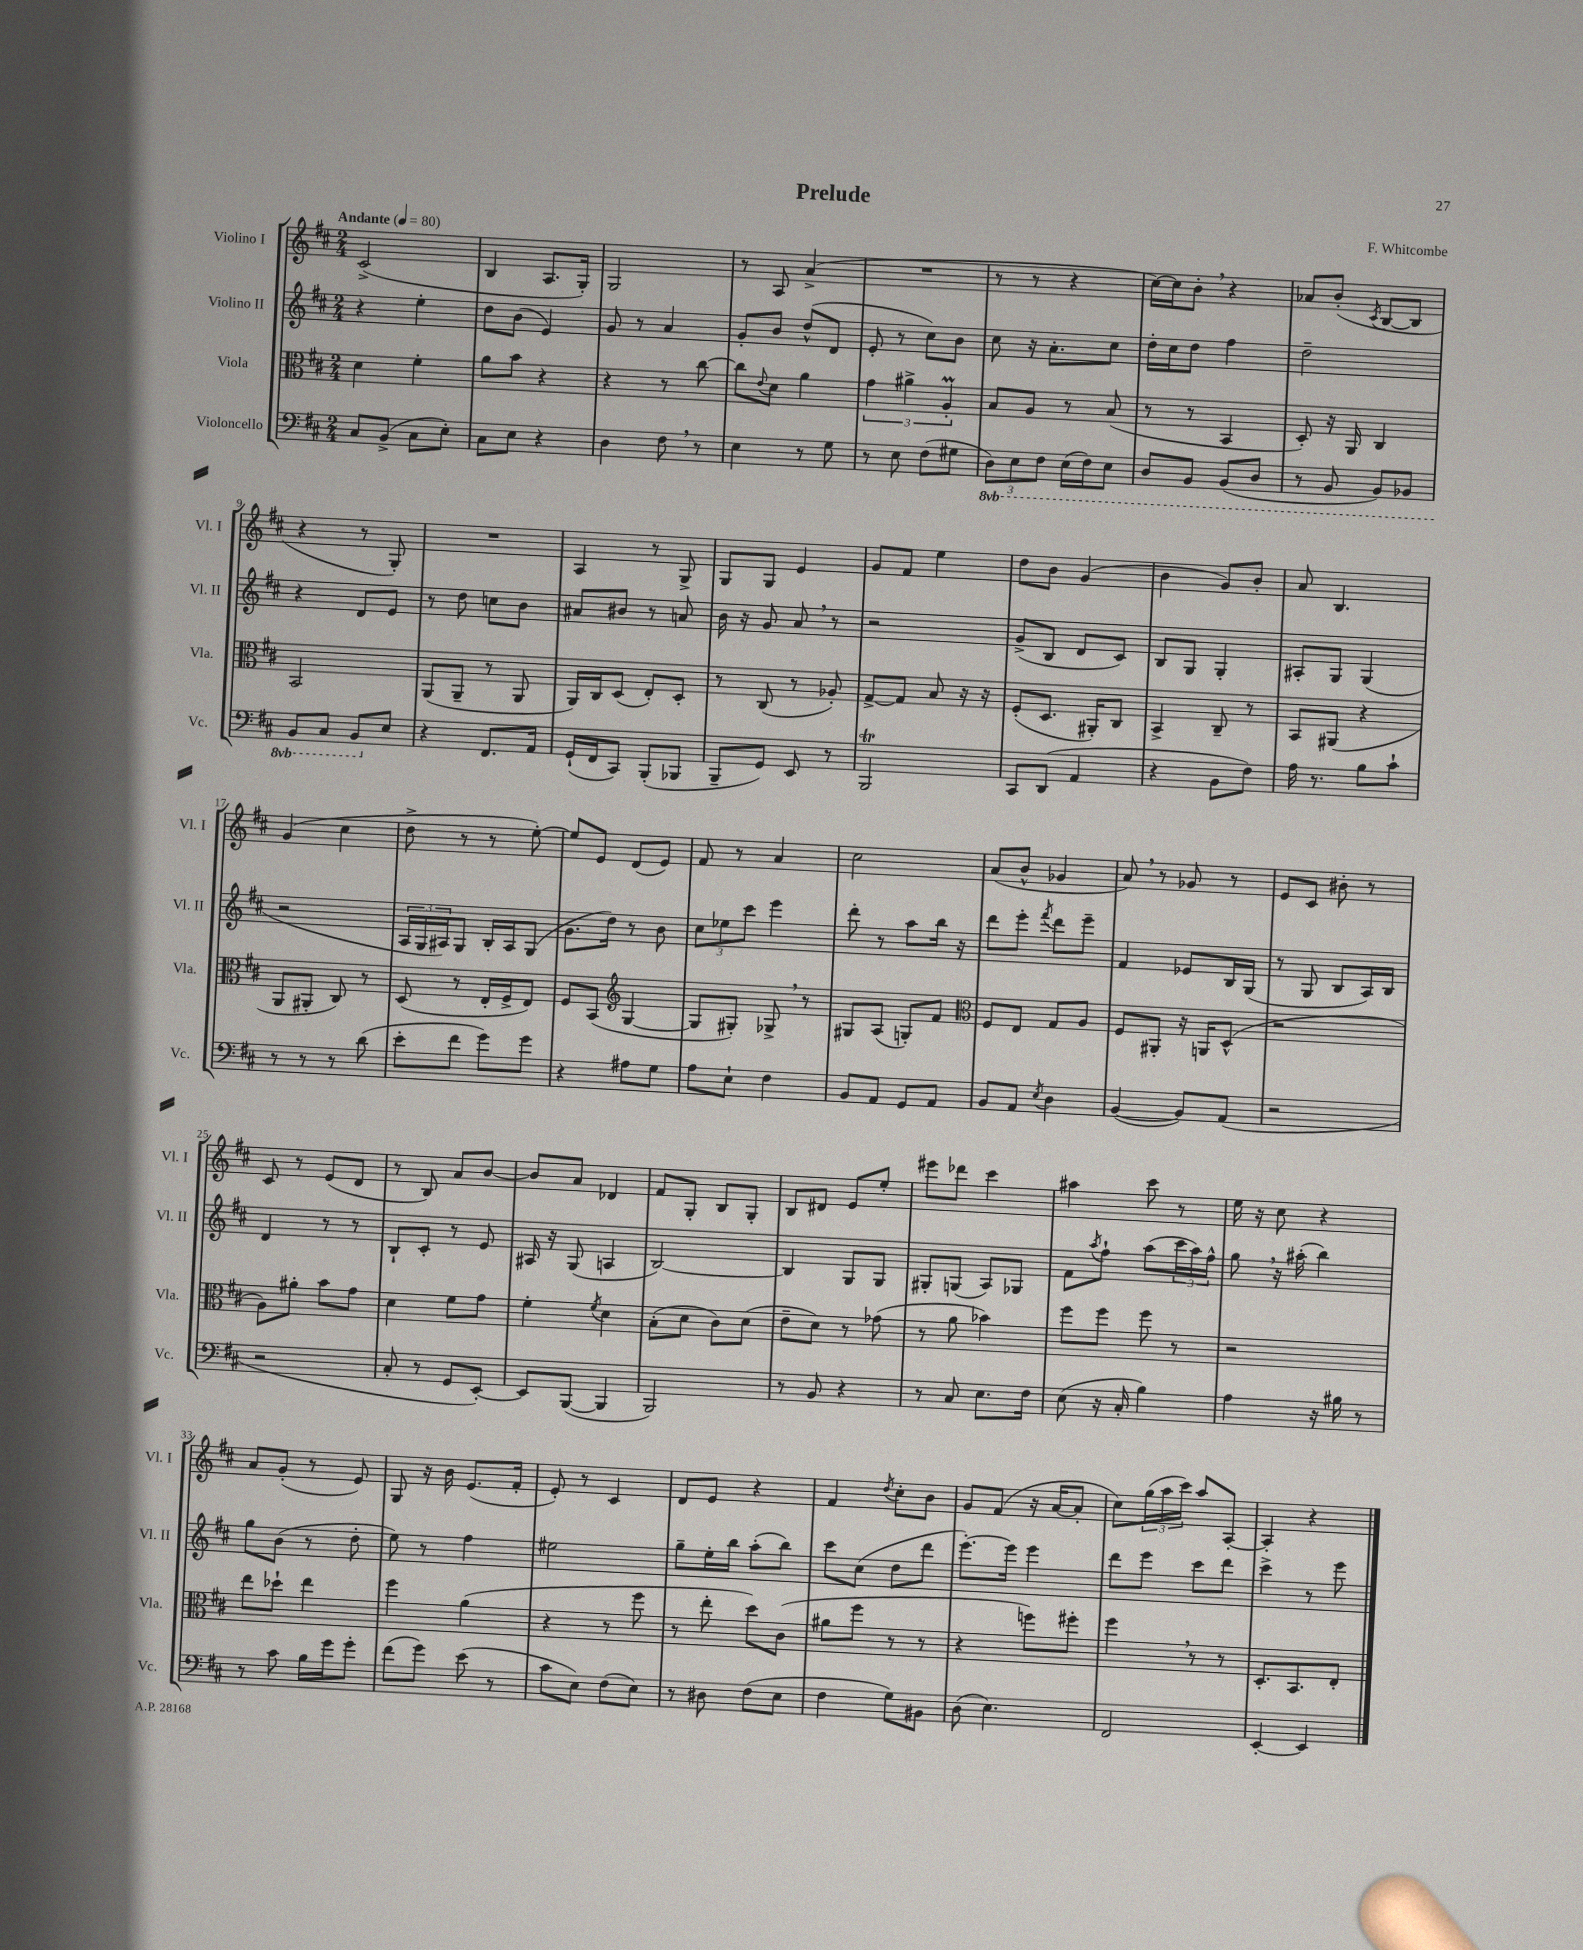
\header { title = "Prelude" composer = "F. Whitcombe" }
<<
\new StaffGroup <<
\new Staff = "s0" \with { instrumentName = "Violino I" shortInstrumentName = "Vl. I" } {
    \clef treble \key d \major \numericTimeSignature \time 2/4 \tempo "Andante" 4 = 80
    cis'2->( |
    b4 a8. g16-.) |
    g2 |
    r8 a8 a'4->( |
    R2 |
    r8 r8 r4 |
    cis''16~) cis''16 b'8-. \breathe r4 |
    aes'8 b'8-.( \acciaccatura { cis'8 } b8~ b8 |
    r4 r8 g8-.) |
    R2 |
    a4 r8 g8-> |
    g8 g8 e'4 |
    g'8 fis'8 e''4 |
    d''8 b'8 g'4( |
    b'4 g'8) b'8-. |
    a'8 b4. |
    g'4( cis''4 |
    d''8-> r8 r8 e''8~-.) |
    e''8 e'8 d'8( e'8) |
    fis'8 r8 a'4 |
    cis''2 |
    a'8( b'8-^ ges'4 |
    a'8) \breathe r8 ges'8 r8 |
    e'8 cis'8 bis'8-. r8 |
    cis'8 r8 e'8( d'8 |
    r8 b8) a'8 b'8~ |
    b'8 a'8 des'4 |
    fis'8 g8-. b8 g8-. |
    b8 dis'8 e'8 e''8-. |
    eis'''8 des'''8 cis'''4 |
    ais''4 cis'''8 r8 |
    e''16 r16 cis''8 r4 |
    a'8 g'8-.( r8 e'8) |
    g8 r16 b'16 e'8.( fis'16-. |
    e'8-.) r8 cis'4 |
    d'8 e'8 r4 |
    fis'4 \acciaccatura { d''8 } cis''8-. b'8 |
    g'8 fis'8( r16 a'16~ a'8-. |
    cis''8) \tuplet 3/2 { g''16( a''16 cis'''16) } a''8 a8~-. |
    a4-. r4 \bar "|." |
}
\new Staff = "s1" \with { instrumentName = "Violino II" shortInstrumentName = "Vl. II" } {
    \clef treble \key d \major \numericTimeSignature \time 2/4
    r4 e''4-. |
    d''8 b'8( e'4) |
    g'8 r8 a'4 |
    g'8-. b'8 d''8-^( d'8 |
    e'8-. r8 cis''8) b'8 |
    cis''8 r16 a'8.-. cis''8 |
    d''16-. cis''16 d''8 fis''4 |
    d''2-- |
    r4 d'8 e'8 |
    r8 d''8 c''8 b'8 |
    ais'8 bis'8 r8 a'8 |
    b'16 r16 g'8 a'8 \breathe r8 |
    r2 |
    g'8->( b8 d'8 cis'8) |
    b8 g8 g4-. |
    ais8-. g8 g4( |
    r2 |
    \tuplet 3/2 { a16 g16 ais16) } g8 b16-. ais16 g8( |
    g'8. d''16) r8 b'8 |
    \tuplet 3/2 { cis''8 ees''8 cis'''8 } e'''4 |
    d'''8-. r8 a''8 b''16 r16 |
    d'''8 e'''8-. \acciaccatura { fis'''8 } d'''8 e'''8-- |
    fis'4 ees'8 b16 g16( |
    r8 g8 b8 a16) b16 |
    d'4 r8 r8 |
    b8-! cis'8-. r8 e'8 |
    ais16 r16 g8( a4 |
    b2~) |
    b4 g8 g8 |
    gis8-. g8( a8) ges8 |
    fis'8 \acciaccatura { a''8 } fis''8-! a''8( \tuplet 3/2 { cis'''16 a''16) fis''16-^ } |
    g''8 \breathe r16 ais''16-.( b''4) |
    g''8 b'8( r8 d''8-. |
    e''8) r8 fis''4 |
    eis''2 |
    g''8-- e''16-. b''16 a''8-.( b''8) |
    cis'''8 cis''8( d''8 d'''8 |
    e'''8.~-.) e'''16 e'''4 |
    d'''8 e'''8 cis'''8 d'''8 |
    cis'''4-> r8 e'''8 \bar "|." |
}
\new Staff = "s2" \with { instrumentName = "Viola" shortInstrumentName = "Vla." } {
    \clef alto \key d \major \numericTimeSignature \time 2/4
    d'4 fis'4-. |
    a'8 b'8 r4 |
    r4 r8 cis''8~ |
    cis''8 \appoggiatura { e'8 } d'8 a'4 |
    \tuplet 3/2 { g'4 ais'4-> a4-.\prall } |
    b8 a8 r8 b8( |
    r8 r8 b,4 |
    d8-.) r16 a,16 cis4 |
    b,2 |
    a,8( a,8-- r8 a,8 |
    a,16) cis16 d8( e8-.) d8-. |
    r8 cis8( r8 aes8-.) |
    g8~-> g8 b8 r16 r16 |
    fis8-.( d8. ais,16-.) cis8 |
    b,4-> cis8-- r8 |
    b,8 ais,8( r4 |
    a,8 ais,8-. cis8) r8 |
    d8( r8 e16-. fis16-> e8) |
    fis8 b,8( \clef treble g4~ |
    g8 gis8-.) ges8-> \breathe r8 |
    gis8 a8( g8-.) fis'8 |
    \clef alto fis8 e8 g8 a8 |
    fis8 ais,8-. r16 a,16 d8-^( |
    r2 |
    a8) ais'8-. b'8 g'8 |
    d'4 fis'8 g'8 |
    fis'4-. \acciaccatura { fis'8 } d'4 |
    b8-.( d'8 cis'8) d'8( |
    e'8-- d'8) r8 ges'8( |
    r8 a'8 bes'4) |
    fis''8 fis''8 fis''8 r8 |
    r2 |
    e''8 des''8-! e''4 |
    fis''4 a'4( |
    r4 r8 fis''8 |
    r8 e''8-. d''8) cis'8( |
    ais'8 fis''8 r8 r8 |
    r4 f''8) fis''8-. |
    fis''4 \breathe r8 r8 |
    d8.-. b,8. e8-. \bar "|." |
}
\new Staff = "s3" \with { instrumentName = "Violoncello" shortInstrumentName = "Vc." } {
    \clef bass \key d \major \numericTimeSignature \time 2/4 \set Staff.ottavationMarkups = #ottavation-simple-ordinals
    cis8 b,8->( cis8 e8-.) |
    cis8 e8 r4 |
    d4 fis8 \breathe r8 |
    e4 r8 g8 |
    r8 e8 fis8( gis8 |
    \tuplet 3/2 { \ottava #-1 d,8) e,8 fis,8 } e,16( fis,16) e,8 |
    d,8 b,,8 b,,8( d,8 |
    r8 b,,8 b,,8) bes,,8 |
    b,,8 cis,8 b,,8 \ottava #0 e8 |
    r4 fis,8. a,16 |
    g,16-!( fis,16 cis,8) b,,8-.( bes,,8 |
    b,,8-- g,8) e,8 r8 |
    b,,2\trill |
    cis,8 d,8( a,4 |
    r4 b,8 fis8) |
    a16 r8. b8 cis'8-! |
    r8 r8 r8 d'8( |
    e'8-. fis'8 g'8) g'8 |
    r4 ais8 g8 |
    a8 e8-! fis4 |
    b,8 a,8 g,8 a,8 |
    b,8 a,8 \acciaccatura { e8 } d4 |
    b,4~( b,8) a,8( |
    r2 |
    r2 |
    cis8-. r8 g,8 e,8~-.) |
    e,8 b,,8~( b,,4 |
    b,,2) |
    r8 b,8 r4 |
    r8 cis8 e8. fis16 |
    e8( r16 cis16-. b4) |
    a4 r16 bis16 r8 |
    r8 cis'8 b16 g'16 g'8-. |
    fis'8( g'8) e'8( r8 |
    cis'8 e8) fis8( e8) |
    r8 dis8 fis8( e8 |
    fis4 g8) bis,8 |
    d8( e4.) |
    fis,2 |
    e,4~-. e,4 \bar "|." |
}
>>
>>
